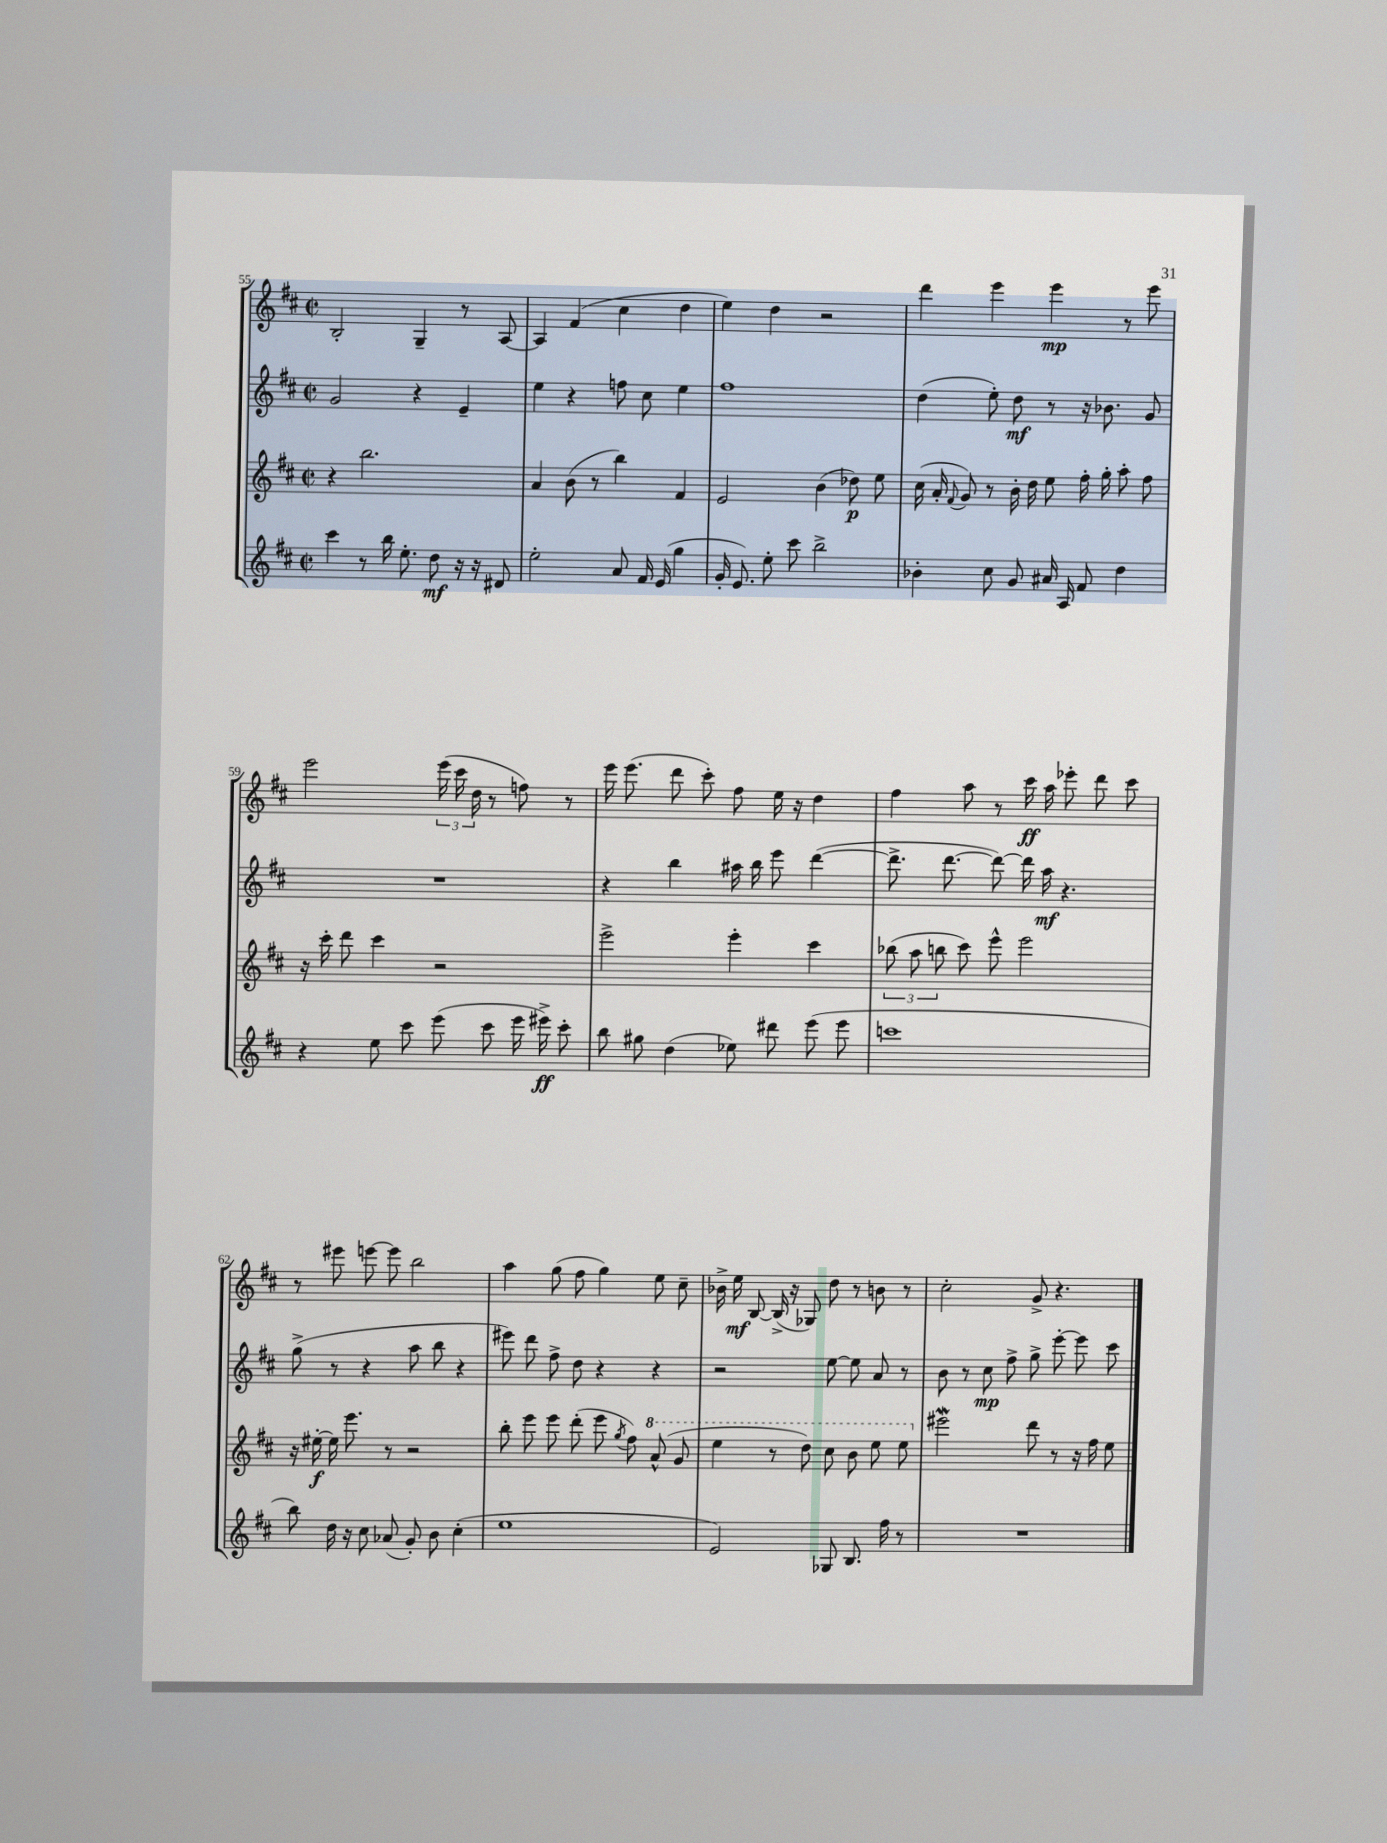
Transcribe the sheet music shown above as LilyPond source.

<<
\new StaffGroup <<
\new Staff = "s0" {
    \clef treble \key d \major \defaultTimeSignature \time 2/2
    \autoBeamOff b2-. g4-- r8 a8~ |
    a4 fis'4( cis''4 d''4 |
    e''4) d''4 r2 |
    d'''4 e'''4 e'''4\mp r8 e'''8 |
    e'''2 \tuplet 3/2 { e'''16( cis'''16 d''16 } r8 f''8) r8 |
    e'''16 e'''8.( d'''8 cis'''8-.) fis''8 e''16 r16 d''4 |
    fis''4 a''8 r8 cis'''16\ff a''16 ees'''8-. d'''8 cis'''8 |
    r8 eis'''8 e'''8~ e'''8 b''2 |
    a''4 g''8( fis''8 g''4) e''8 cis''8-- |
    bes'16-> e''16\mf b8~ b16->( r16 ges8) d''8 r8 b'8 r8 |
    cis''2-. g'8-> r4. \bar "|." |
}
\new Staff = "s1" {
    \clef treble \key d \major \defaultTimeSignature \time 2/2
    \autoBeamOff g'2 r4 e'4-- |
    e''4 r4 f''8 cis''8 e''4 |
    fis''1 |
    d''4( e''8-.) d''8\mf r8 r16 bes'8. g'8 |
    R1 |
    r4 b''4 ais''16 b''16 e'''8 d'''4~( |
    d'''8.-> d'''8.~ d'''8~) d'''16 a''16\mf r4. |
    g''8->( r8 r4 a''8 b''8 r4 |
    eis'''8) d'''8 fis''8-> d''8 r4 r4 |
    r2 e''8~ e''8 a'8 r8 |
    b'8 r8 cis''8\mp fis''8-> g''8-> e'''8~-. e'''8 cis'''8 \bar "|." |
}
\new Staff = "s2" {
    \clef treble \key d \major \defaultTimeSignature \time 2/2
    \autoBeamOff r4 b''2. |
    a'4 b'8( r8 b''4) fis'4 |
    e'2 b'4( des''8\p) e''8 |
    cis''16( a'16-. \appoggiatura { fis'8 } g'8) r8 b'16-. d''16 e''8 fis''16-. g''16-. a''8-. fis''8 |
    r16 cis'''16-. d'''8 cis'''4 r2 |
    e'''2-> e'''4-. cis'''4 |
    \tuplet 3/2 { bes''8( a''8 b''8 } cis'''8) e'''8-^ e'''2 |
    r16 eis''16~-.\f eis''16 e'''8. r8 r2 |
    b''8-. e'''8 e'''8 d'''8-.( e'''8 \acciaccatura { g''8 } fis''8) \ottava #1 a''8-^( g''8 |
    e'''4 r8 d'''8) cis'''8 b''8 e'''8 e'''8 \ottava #0 |
    eis'''2\mordent d'''8 r8 r16 fis''16 e''8 \bar "|." |
}
\new Staff = "s3" {
    \clef treble \key d \major \defaultTimeSignature \time 2/2
    \autoBeamOff cis'''4 r8 b''16 e''8.-. d''8\mf r16 r16 dis'8 |
    e''2-. a'8 fis'16 e'16( g''4 |
    g'16-. e'8.) e''8-. cis'''8 b''2-> |
    bes'4-. cis''8 g'8 ais'16 a16 fis'8 d''4 |
    r4 e''8 cis'''8 e'''8( cis'''8 e'''16 eis'''16->\ff) cis'''8-. |
    b''8 gis''8 d''4( ees''8) dis'''8 e'''8( e'''8 |
    c'''1 |
    b''8) d''16 r16 cis''8 aes'8( g'8-.) b'8 cis''4-.( |
    e''1 |
    e'2) ges8 b8. fis''16 r8 |
    R1 \bar "|." |
}
>>
>>
\layout { \context { \Score currentBarNumber = #55 } }
